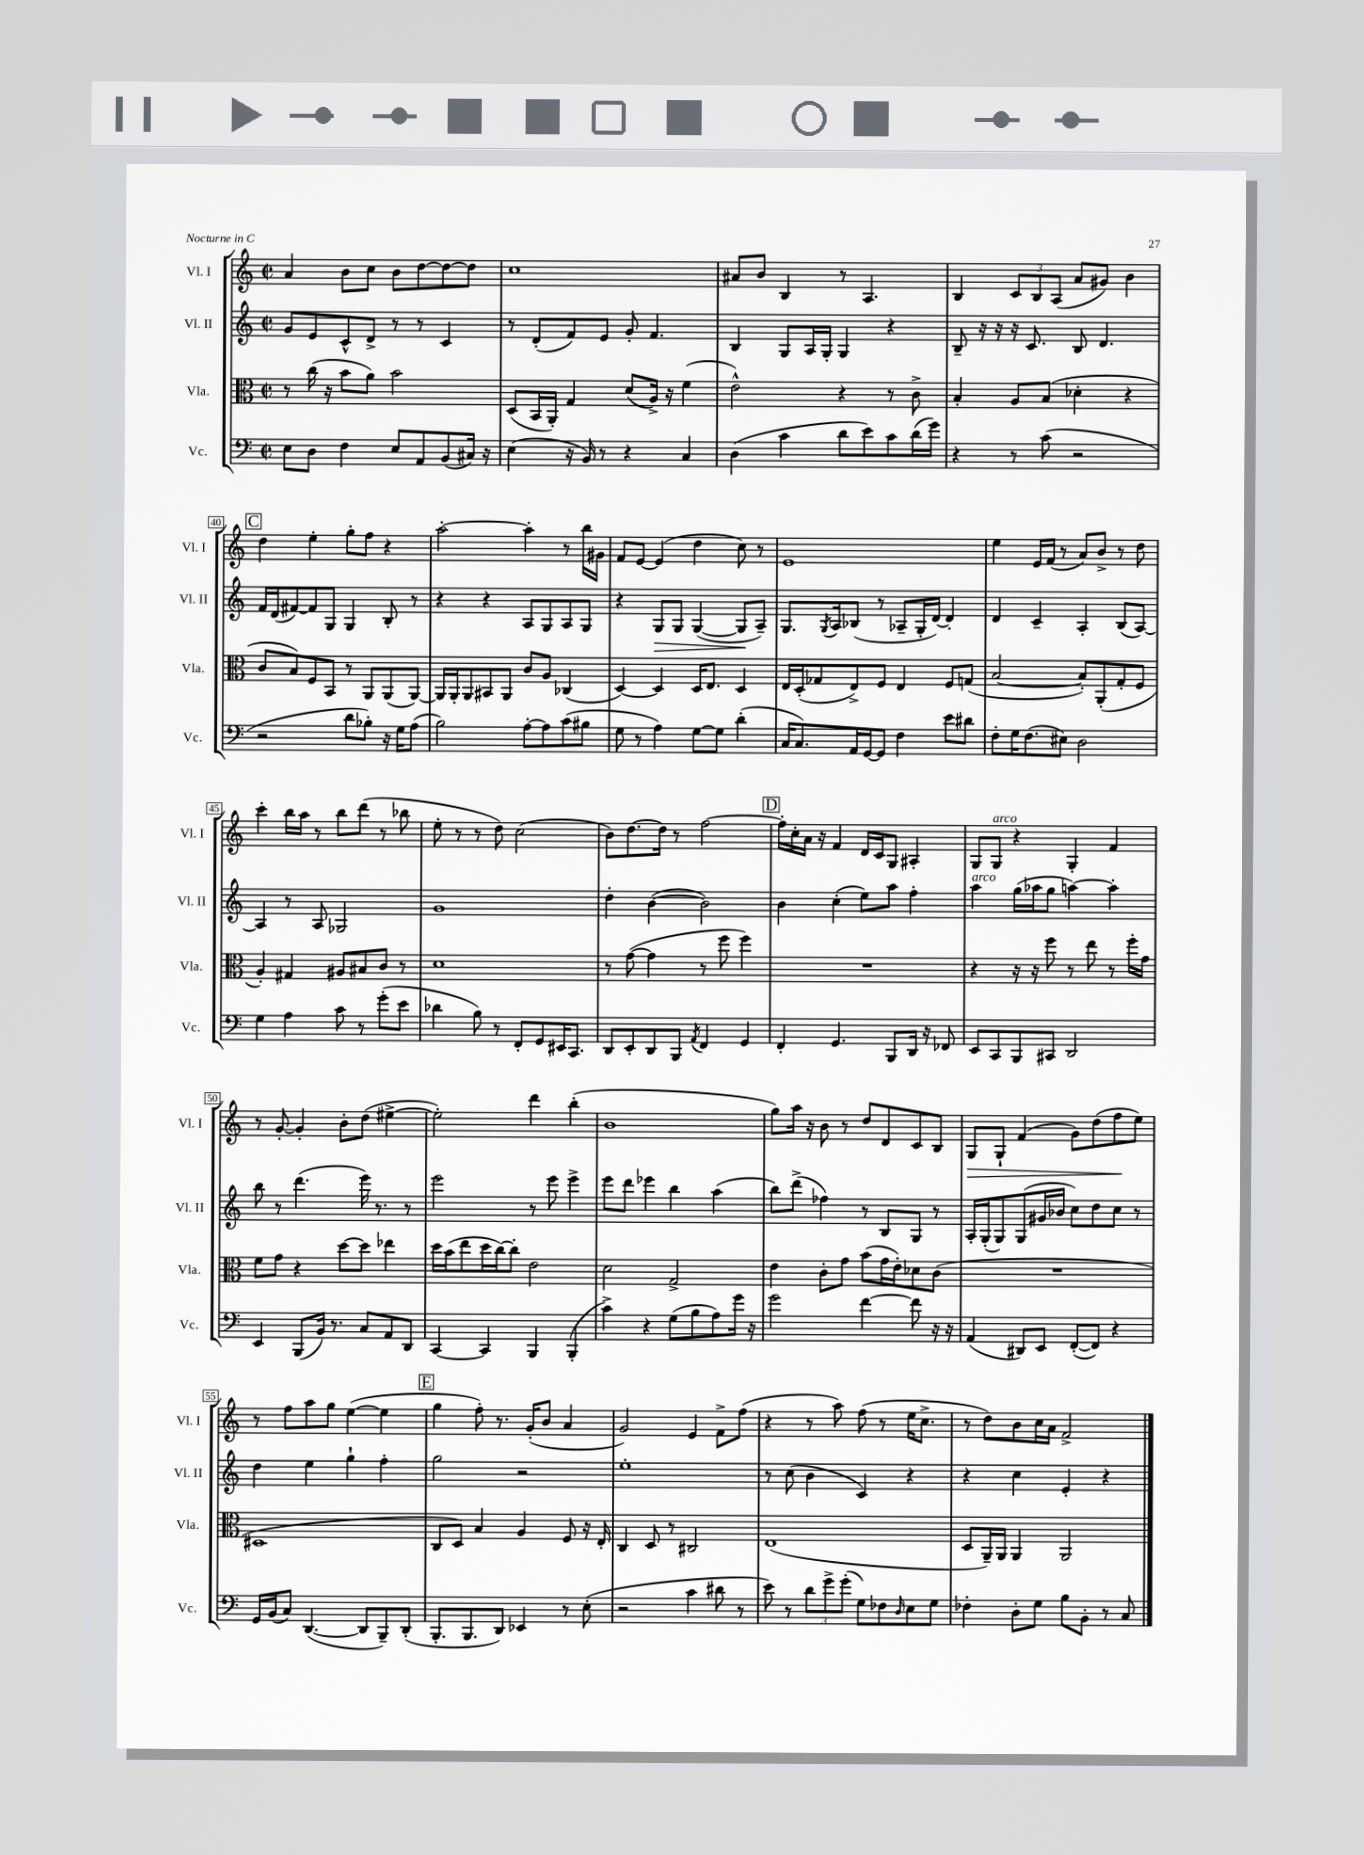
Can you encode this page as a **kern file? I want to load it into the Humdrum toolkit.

**kern	**kern	**kern	**kern
*staff4	*staff3	*staff2	*staff1
*clefF4	*clefC3	*clefG2	*clefG2
*k[]	*k[]	*k[]	*k[]
*M2/2	*M2/2	*M2/2	*M2/2
*met(c|)	*met(c|)	*met(c|)	*met(c|)
8E\L	8r	8g/L	4a/
8D\J	(16cc\	8e/	.
.	16r	.	.
4F\	8b\L	8c^^/	8b\L
.	8a\J)	8d^/J	8cc\J
8E/L	2b\	8r	8b\L
8AA/	.	8r	[8dd\
(8BB/	.	4c/	8dd\_
16C#/Jk)	.	.	8dd\]J
16r	.	.	.
=	=	=	=
(4E\	(8D/L	8r	1cc
.	16BB/L	(8d'/L	.
.	16AA'/JJ)	.	.
16r	4G/	8f/)	.
16BB/)	.	.	.
8r	.	8e/J	.
4r	(8d/L	8g'/	.
.	16A^/Jk)	4.f/	.
.	16r	.	.
4C/	(4f\	.	.
=	=	=	=
(4D\	2e^^\)	4B/	8a#/L
.	.	.	8b/J
4c\	.	8G/L	4B/
.	.	16A/L	.
.	.	16G'/JJ	.
8d\L	4r	4G/	8r
8e\)	.	.	4.A/
8c\	8r	4r	.
(16d\L	8c^\	.	.
16g\JJ)	.	.	.
=	=	=	=
4r	4B'/	8B~/	4B/
.	.	16r	.
.	.	16r	.
8r	8A/L	16r	12c/L
.	.	8.c/	.
.	.	.	12B/
(8c\	(8B/J	.	.
.	.	.	(12A/J
2r	4d-'\	8B/	8a/L
.	.	4.d/	8g#/J)
.	4r	.	4b\
=	=	=	=
2r	8c/L	16f/LL	4dd\
.	.	(16d/J	.
.	8B/)	[8f#/)	.
.	8F/	8f#/]	4ee'\
.	8BB/J	8G/J	.
8d\L	8r	4G/	8gg'\L
8B-'\J)	8AA/L	.	8ff\J
16r	(8AA/	8B'/	4r
16G\LK	.	.	.
(8A\J	[8AA/J)	8r	.
=	=	=	=
2B\)	16AA/]LL	4r	[2aa'\
.	16AA'/J	.	.
.	8AA/	.	.
.	8BB#/	4r	.
.	8AA/J	.	.
[8A'\L	8c/L	8A/L	4aa'\]
8A\]	8A/J	8G/	.
(8c\	(4C-/	8A/	8r
8B#\J	.	8G/J	16bb\LL
.	.	.	16g#\JJ
=	=	=	=
8G\	[4D/)	4r	8f/L
8r	.	.	[8e/J
4A\)	4D/]	8G/L	(4e/]
.	.	8G/J	.
[8G\L	16D/LK	([4G/	4dd\
.	8.E/J	.	.
8G\]J	.	.	.
(4d'\	4D/	8G/]L	8cc\)
.	.	8A~/J)	8r
=	=	=	=
16C/LK	16E/LL	8.G/L	1e
8.C/)	(16D'/J	.	.
.	8G-/	.	.
.	.	8qG/	.
.	.	16A/k	.
16AA/L	8E^/)	(8B-/J	.
[16GG/J	.	.	.
8GG/]J	8F/J	8r	.
4F\	4E/	8A-~/L	.
.	.	16G'/L	.
.	.	[16d/JJ)	.
8e\L	8F/L	4d'/]	.
8d#\J	(8G/J	.	.
=	=	=	=
8F'\L	[2B/	4d/	4ee\
16G\K	.	.	.
(8.F\	.	.	.
.	.	4c~/	16e/LL
.	.	.	(16f/JJ
8E#\J)	.	.	8r
2D\	8B'/]L)	4A'/	8a/L)
.	(8AA'/	.	8b^/J
.	8G'/	(8B/L	8r
.	8F/J	[8A/J)	8dd\
=	=	=	=
4G\	4A'/)	4A/]	4ccc'\
4A\	4G#/	8r	16bb\LL
.	.	.	16aa\JJ
.	.	8A/	8r
8c\	8A#/L	2G-/	8bb\L
8r	8B#/	.	(8ddd\J
(8g'\L	8c/J	.	8r
8e\J	8r	.	8bb-\
=	=	=	=
4d-\	1d	1g	8ee'\
.	.	.	8r
8B\)	.	.	8r
8r	.	.	8dd\)
8FF'/L	.	.	(2cc\
8GG/	.	.	.
16EE#/K	.	.	.
8.CC/J	.	.	.
=	=	=	=
8DD/L	8r	4dd'\	8b\L)
8EE'/	([8g\	.	[8.dd\
8DD/	4g\]	([4b\	.
.	.	.	16dd\]Jk
8BBB/J	.	.	8r
8qAA/	.	.	.
4FF/	8r	2b\])	[2ff\
.	8ff\	.	.
4GG/	4ff\)	.	.
=	=	=	=
4FF'/	1r	4b\	16ff'\]LL
.	.	.	16cc'\
.	.	.	16a\JJ
.	.	.	16r
4.GG/	.	(4cc'\	4f/
.	.	8ee\L)	16d/LL
.	.	.	16c/J
8BBB/L	.	8aa\J	8G/J
16DD/Jk	.	4ff'\	4A#'/
16r	.	.	.
8FF-/	.	.	.
=	=	=	=
8EE/L	4r	4aa\	8G/L
8CC/	.	.	8G/J
8BBB/	16r	(16gg\LL	4r
.	16r	16aa-\J	.
8CC#/J	8ff\	8gg\J	.
2DD/	8r	[4aa\)	4G'/
.	8ee\	.	.
.	8r	4aa'\]	4f/
.	16ff'\LL	.	.
.	16g\JJ	.	.
=	=	=	=
4EE/	8f\L	8bb\	8r
.	8g\J	8r	[8g'/
(8BBB/L	4r	(4.ddd\	4g'/]
16BB/Jk)	.	.	.
8.r	.	.	.
.	[8dd\L	.	8b'\L
8C/L	8dd\]J	16eee\)	(8dd\J
.	.	8.r	.
8AA/	4ee-\	.	[4ee#^\
8DD/J	.	8r	.
=	=	=	=
[4CC/	16dd\LL	2eee\	2ee#'\])
.	(16b\J	.	.
.	8ee\	.	.
4CC/]	16dd\L	.	.
.	[16cc\J)	.	.
.	8cc'\]J	.	.
4BBB/	2e\	8r	4ddd\
.	.	8eee\	.
(4BBB'/	.	4eee^\	(4bb'\
=	=	=	=
4c^\)	2d\	8eee\L	1b
.	.	8ddd\J	.
4r	.	4eee-\	.
(8G\L	2G^/	4bb\	.
8B\	.	.	.
8A\)	.	(4aa\	.
16g\Jk	.	.	.
16r	.	.	.
=	=	=	=
2g\	4e\	8bb\L)	8gg\L)
.	.	(8ddd^\J	16aa\Jk
.	.	.	16r
.	8c'\L	4ff-\)	8b\
.	8g\J	.	8r
[4f\	(8b\L	8r	8dd/L
.	16g\L	8B/L	8d/
.	16e'\J)	.	.
8f\]	8d-\	8G/J	8c/
16r	(8c\J	8r	8B/J
16r	.	.	.
=	=	=	=
(4AA/	1r	16A'/LL	8G/L
.	.	(16G'/J	.
.	.	8G/)	8G`/J
8DD#/L)	.	(8G/	(4f/
8EE/J	.	16g#/L	.
.	.	16b-/JJ	.
([8FF'/L	.	8cc\L)	8g\L)
8FF/]J)	.	8dd\	(8dd\
4r	.	8cc\J	8ff\
.	.	8r	8ee\J)
=	=	=	=
16GG/LL	1D#	4dd\	8r
(16BB/J	.	.	.
8C/J)	.	.	8ff\L
([4.DD/	.	4ee\	8aa\
.	.	.	8gg\J
.	.	4gg`\	([4ee\
8DD/]L	.	.	.
8BBB~/)	.	4ff'\	4ee\]
(8DD'/J	.	.	.
=	=	=	=
8.BBB'/L	8C/L	2gg\	4gg\
.	8D/J)	.	.
8.BBB/	.	.	.
.	4B/	.	8ff'\)
8DD/J)	.	.	8.r
4EE-/	4A/	2r	.
.	.	.	(16g'/LK
.	.	.	8b/J
8r	8F/	.	4a/
(8E'\	16r	.	.
.	16E'/	.	.
=	=	=	=
2r	4C/	1ee'	2g/)
.	8D/	.	.
.	8r	.	.
4c\	2C#/	.	4e/
8d#\	.	.	8f^\L
8r	.	.	(8ff\J
=	=	=	=
8e\)	(1E	8r	4r
8r	.	(8cc\	.
12d\L	.	4b\	8r
12g^\	.	.	.
.	.	.	8aa\)
(12g'\J	.	.	.
8G\L)	.	4c/)	(8ff\
8F-\	.	.	8r
16qqD/	.	.	.
8E\	.	4r	16ee\LK
.	.	.	8.cc^\J
8G\J	.	.	.
=	=	=	=
4F-'\	8D/L	4r	8r
.	16AA~/L)	.	8dd\L)
.	16AA/JJ	.	.
8D'\L	4AA/	4cc\	8b\
8G\J	.	.	16cc\L
.	.	.	16a\JJ
8B\L	2AA/	4e'/	2f^/
8BB'\J	.	.	.
8r	.	4r	.
8C/	.	.	.
==	==	==	==
*-	*-	*-	*-
